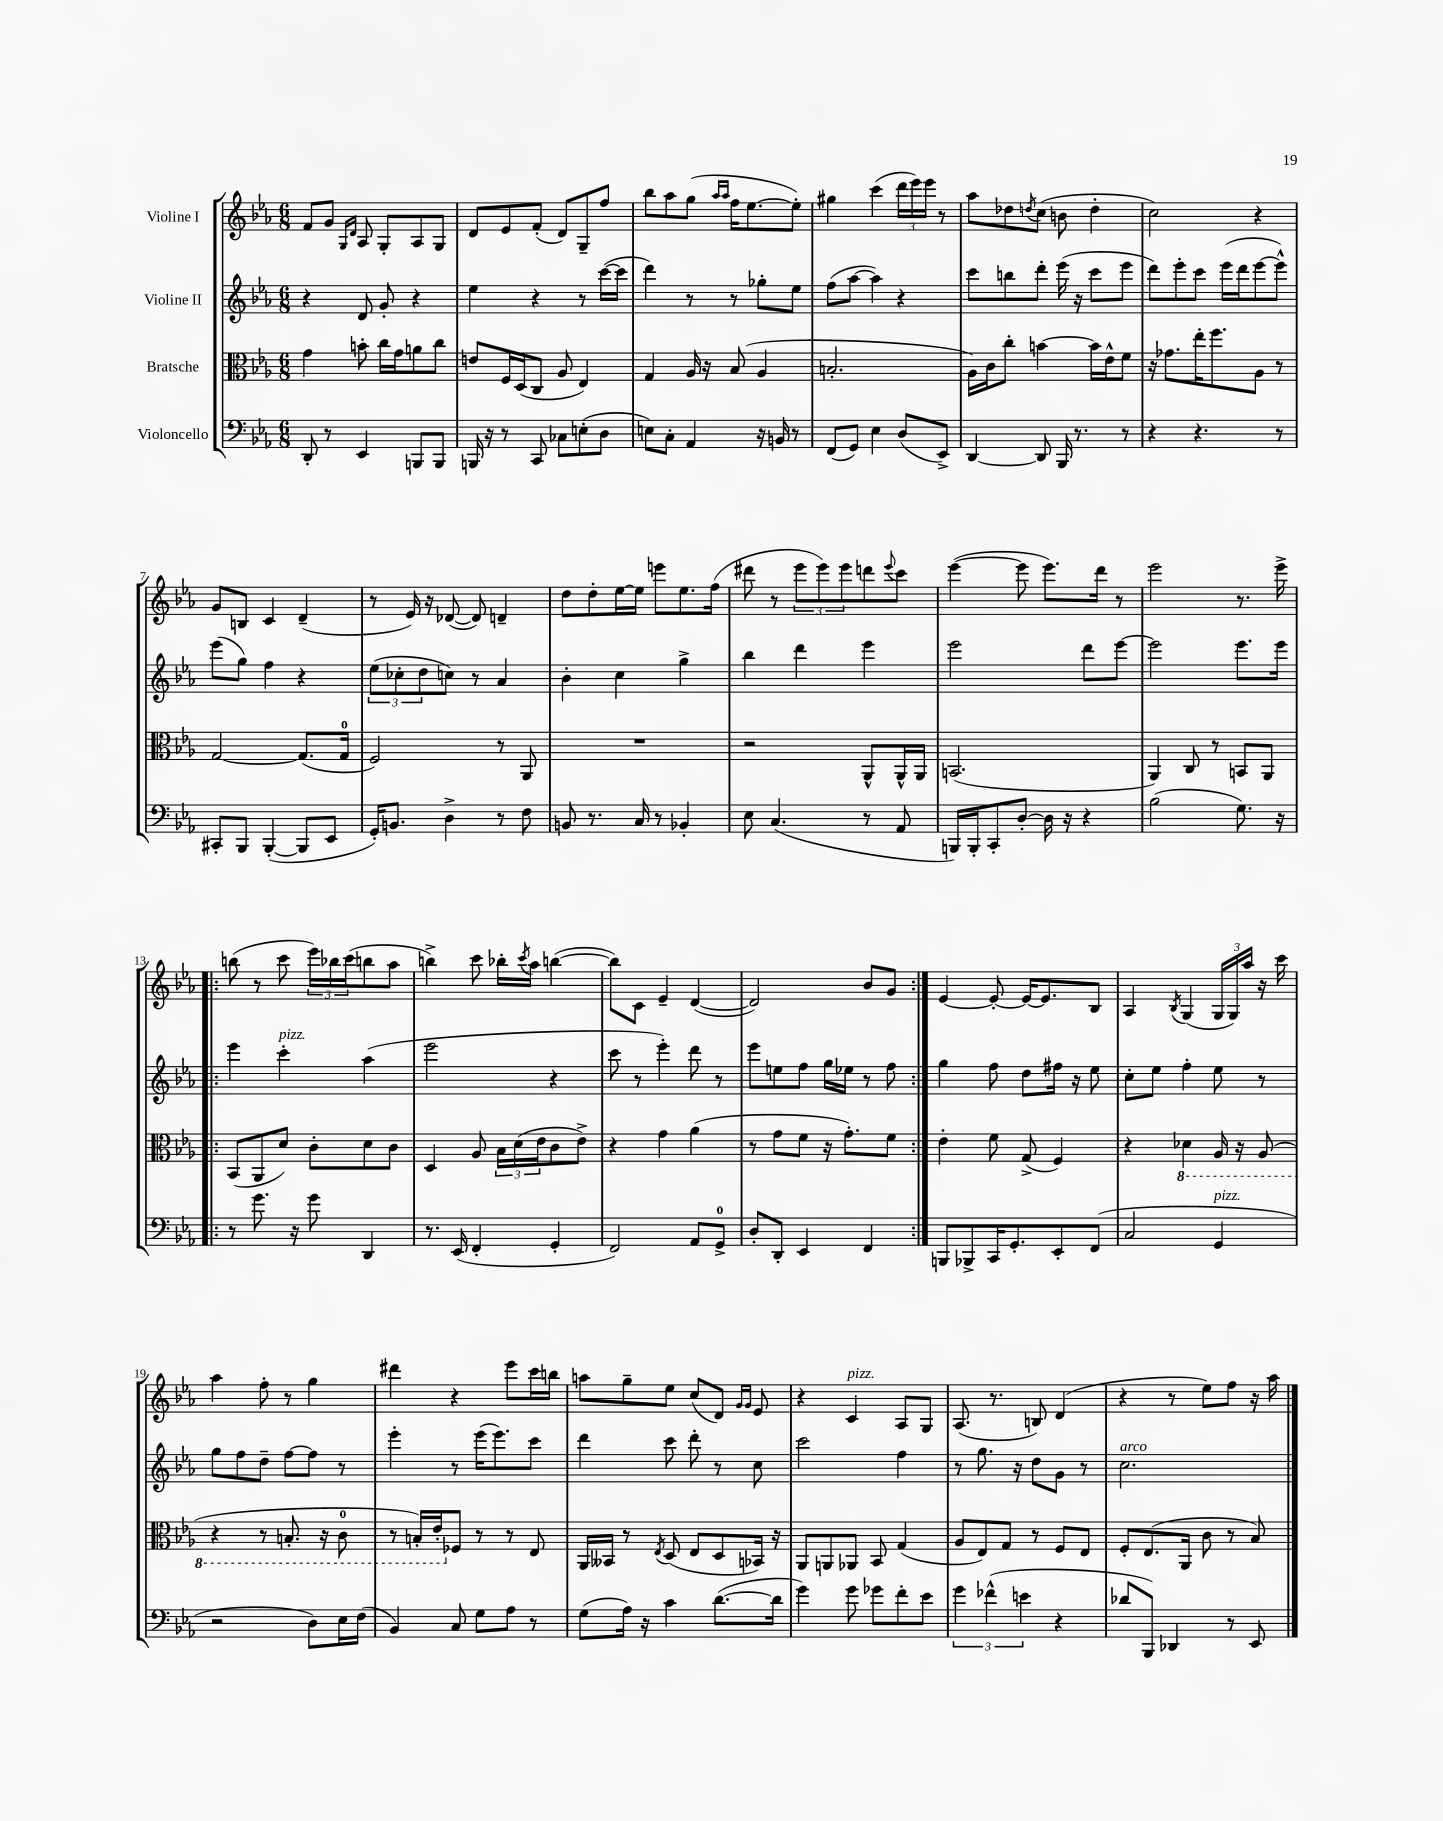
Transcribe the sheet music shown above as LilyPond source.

<<
\new StaffGroup <<
\new Staff = "s0" \with { instrumentName = "Violine I" } {
    \clef treble \key ees \major \numericTimeSignature \time 6/8
    f'8 g'8 \grace { g16 d'16 } aes8 g8-. aes8 g8 |
    d'8 ees'8 f'8-.( d'8) g8-- f''8 |
    bes''8 aes''8 g''8( \grace { aes''16 aes''16 } f''16 ees''8.~ ees''8-.) |
    gis''4 c'''4( \tuplet 3/2 { d'''16 ees'''16) ees'''16 } r8 |
    aes''8 des''8 \acciaccatura { d''8 } c''8( b'8 d''4-. |
    c''2) r4 |
    g'8 b8 c'4 d'4--( |
    r8 ees'16) r16 des'8~( des'8) d'4-- |
    d''8 d''8-. ees''16~ ees''16 e'''8 ees''8. f''16( |
    dis'''8 r8 \tuplet 3/2 { ees'''8 ees'''8) ees'''8 } d'''8 \appoggiatura { ees'''8 } c'''8 |
    ees'''4~( ees'''8 ees'''8.) d'''16 r8 |
    ees'''2 r8. ees'''16-> |
    \repeat volta 2 { b''8( r8 c'''8 \tuplet 3/2 { ees'''16) bes''16 c'''16( } b''8 aes''8 |
    b''4->) c'''8 bes''16-. \acciaccatura { c'''8 } aes''16 b''4~( |
    b''8) c'8 ees'4-- d'4~( |
    d'2) bes'8 g'8 | }
    ees'4~ ees'8~-. ees'16~ ees'8. bes8 |
    aes4 \acciaccatura { bes8 } g4( \tuplet 3/2 { g16 g16) aes''16 } r16 c'''16 |
    aes''4 f''8-. r8 g''4 |
    dis'''4 r4 ees'''8 c'''16 b''16 |
    a''8 g''8-- ees''8 c''8( d'8) \grace { g'16 g'16 } ees'8 |
    r4 c'4^\markup { \italic "pizz." } aes8 g8 |
    aes8.( r8. b8) d'4( |
    r4 r8 ees''8) f''8 r16 aes''16 \bar "|." |
}
\new Staff = "s1" \with { instrumentName = "Violine II" } {
    \clef treble \key ees \major \numericTimeSignature \time 6/8
    r4 d'8 g'8-. r4 |
    ees''4 r4 r8 c'''16~( c'''16 |
    d'''4) r8 r8 ges''8-. ees''8 |
    f''8( aes''8~ aes''4) r4 |
    c'''8 b''8 d'''8-. ees'''16( r16 c'''8 ees'''8 |
    d'''8) ees'''8-. c'''8 ees'''16( d'''16 ees'''8~ ees'''8-^) |
    ees'''8( g''8) f''4 r4 |
    \tuplet 3/2 { ees''8( ces''8-. d''8 } c''8) r8 aes'4 |
    bes'4-. c''4 g''4-> |
    bes''4 d'''4 ees'''4 |
    ees'''2 d'''8 ees'''8~ |
    ees'''2 ees'''8. ees'''16 |
    \repeat volta 2 { ees'''4 c'''4-.^\markup { \italic "pizz." } aes''4( |
    ees'''2 r4 |
    c'''8 r8 ees'''4-.) d'''8 r8 |
    ees'''8 e''8 f''8 g''16 ees''16 r8 f''8 | }
    g''4 f''8 d''8 fis''16 r16 ees''8 |
    c''8-. ees''8 f''4-. ees''8 r8 |
    g''8 f''8 d''8-- f''8~ f''8 r8 |
    ees'''4-. r8 ees'''16( ees'''8.) c'''8 |
    d'''4 c'''8 d'''8-. r8 c''8 |
    c'''2 f''4 |
    r8 g''8. r16 d''8 g'8 r8 |
    c''2.^\markup { \italic "arco" } \bar "|." |
}
\new Staff = "s2" \with { instrumentName = "Bratsche" } {
    \clef alto \key ees \major \numericTimeSignature \time 6/8
    g'4 b'8-. c''16 g'16 a'8 c''8 |
    e'8 f16 d16( c8 aes8 ees4) |
    g4 aes16 r16 bes8( aes4 |
    b2.-. |
    aes16) c'16 c''8-. b'4~ b'16 ees'16-^ f'8 |
    r16 ges'8. ees''16-. f''8. aes8 r8 |
    g2~ g8.( g16-0 |
    f2) r8 aes,8 |
    R2. |
    r2 aes,8-^ aes,16-^ aes,16 |
    b,2.( |
    aes,4) c8 r8 b,8 aes,8 |
    \repeat volta 2 { bes,8( aes,8 d'8) c'8-. d'8 c'8 |
    d4 aes8 \tuplet 3/2 { bes16 d'16( ees'16 } c'8 ees'8->) |
    r4 g'4 aes'4( |
    r8 g'8 f'8 r16 g'8.-.) f'8 | }
    ees'4-. f'8 g8->( f4) |
    r4 \ottava #-1 des4 aes,16 r16 aes,8( |
    r4 r8 b,8.-. r16 c8-0 |
    r8 b,16-.) ees16-. \ottava #0 fes8 r8 r8 ees8 |
    aes,16 beses,16 r8 \acciaccatura { ees8 } d8( ees8 d8 bes,16) r16 |
    aes,8 a,8 aes,8 bes,8 g4( |
    aes8 ees8) g8 r8 f8 ees8 |
    f8-. ees8.( aes,16 c'8 r8 bes8) \bar "|." |
}
\new Staff = "s3" \with { instrumentName = "Violoncello" } {
    \clef bass \key ees \major \numericTimeSignature \time 6/8
    d,8-. r8 ees,4 b,,8 b,,8 |
    b,,16 r16 r8 c,8 ces8 e8-.( d8 |
    e8) c8-. aes,4 r16 b,16 r8 |
    f,8( g,8) ees4 d8( ees,8->) |
    d,4~ d,8 bes,,16 r8. r8 |
    r4 r4. r8 |
    cis,8-. bes,,8 bes,,4~-.( bes,,8 ees,8 |
    g,16-.) b,8. d4-> r8 f8 |
    b,8 r8. c16 r8 bes,4-. |
    ees8 c4.( r8 aes,8 |
    b,,16) b,,16-. c,8-. d8~-. d16 r16 r4 |
    bes2( g8.) r16 |
    \repeat volta 2 { r8 g'8. r16 g'8 d,4 |
    r8. ees,16( f,4-. g,4-. |
    f,2) aes,8 g,8-0-> |
    d8-. d,8-. ees,4 f,4 | }
    b,,8 bes,,8-> c,16 g,8.-. ees,8-. f,8( |
    c2 g,4^\markup { \italic "pizz." } |
    r2 d8) ees16 f16( |
    bes,4) c8 g8 aes8 r8 |
    g8( aes16) r16 c'4 d'8.~( d'16 |
    g'4) g'8 ges'8 f'8-. ees'8 |
    \tuplet 3/2 { g'4 fes'4-^( e'4 } r4 |
    des'8 bes,,8) des,4 r8 ees,8 \bar "|." |
}
>>
>>
